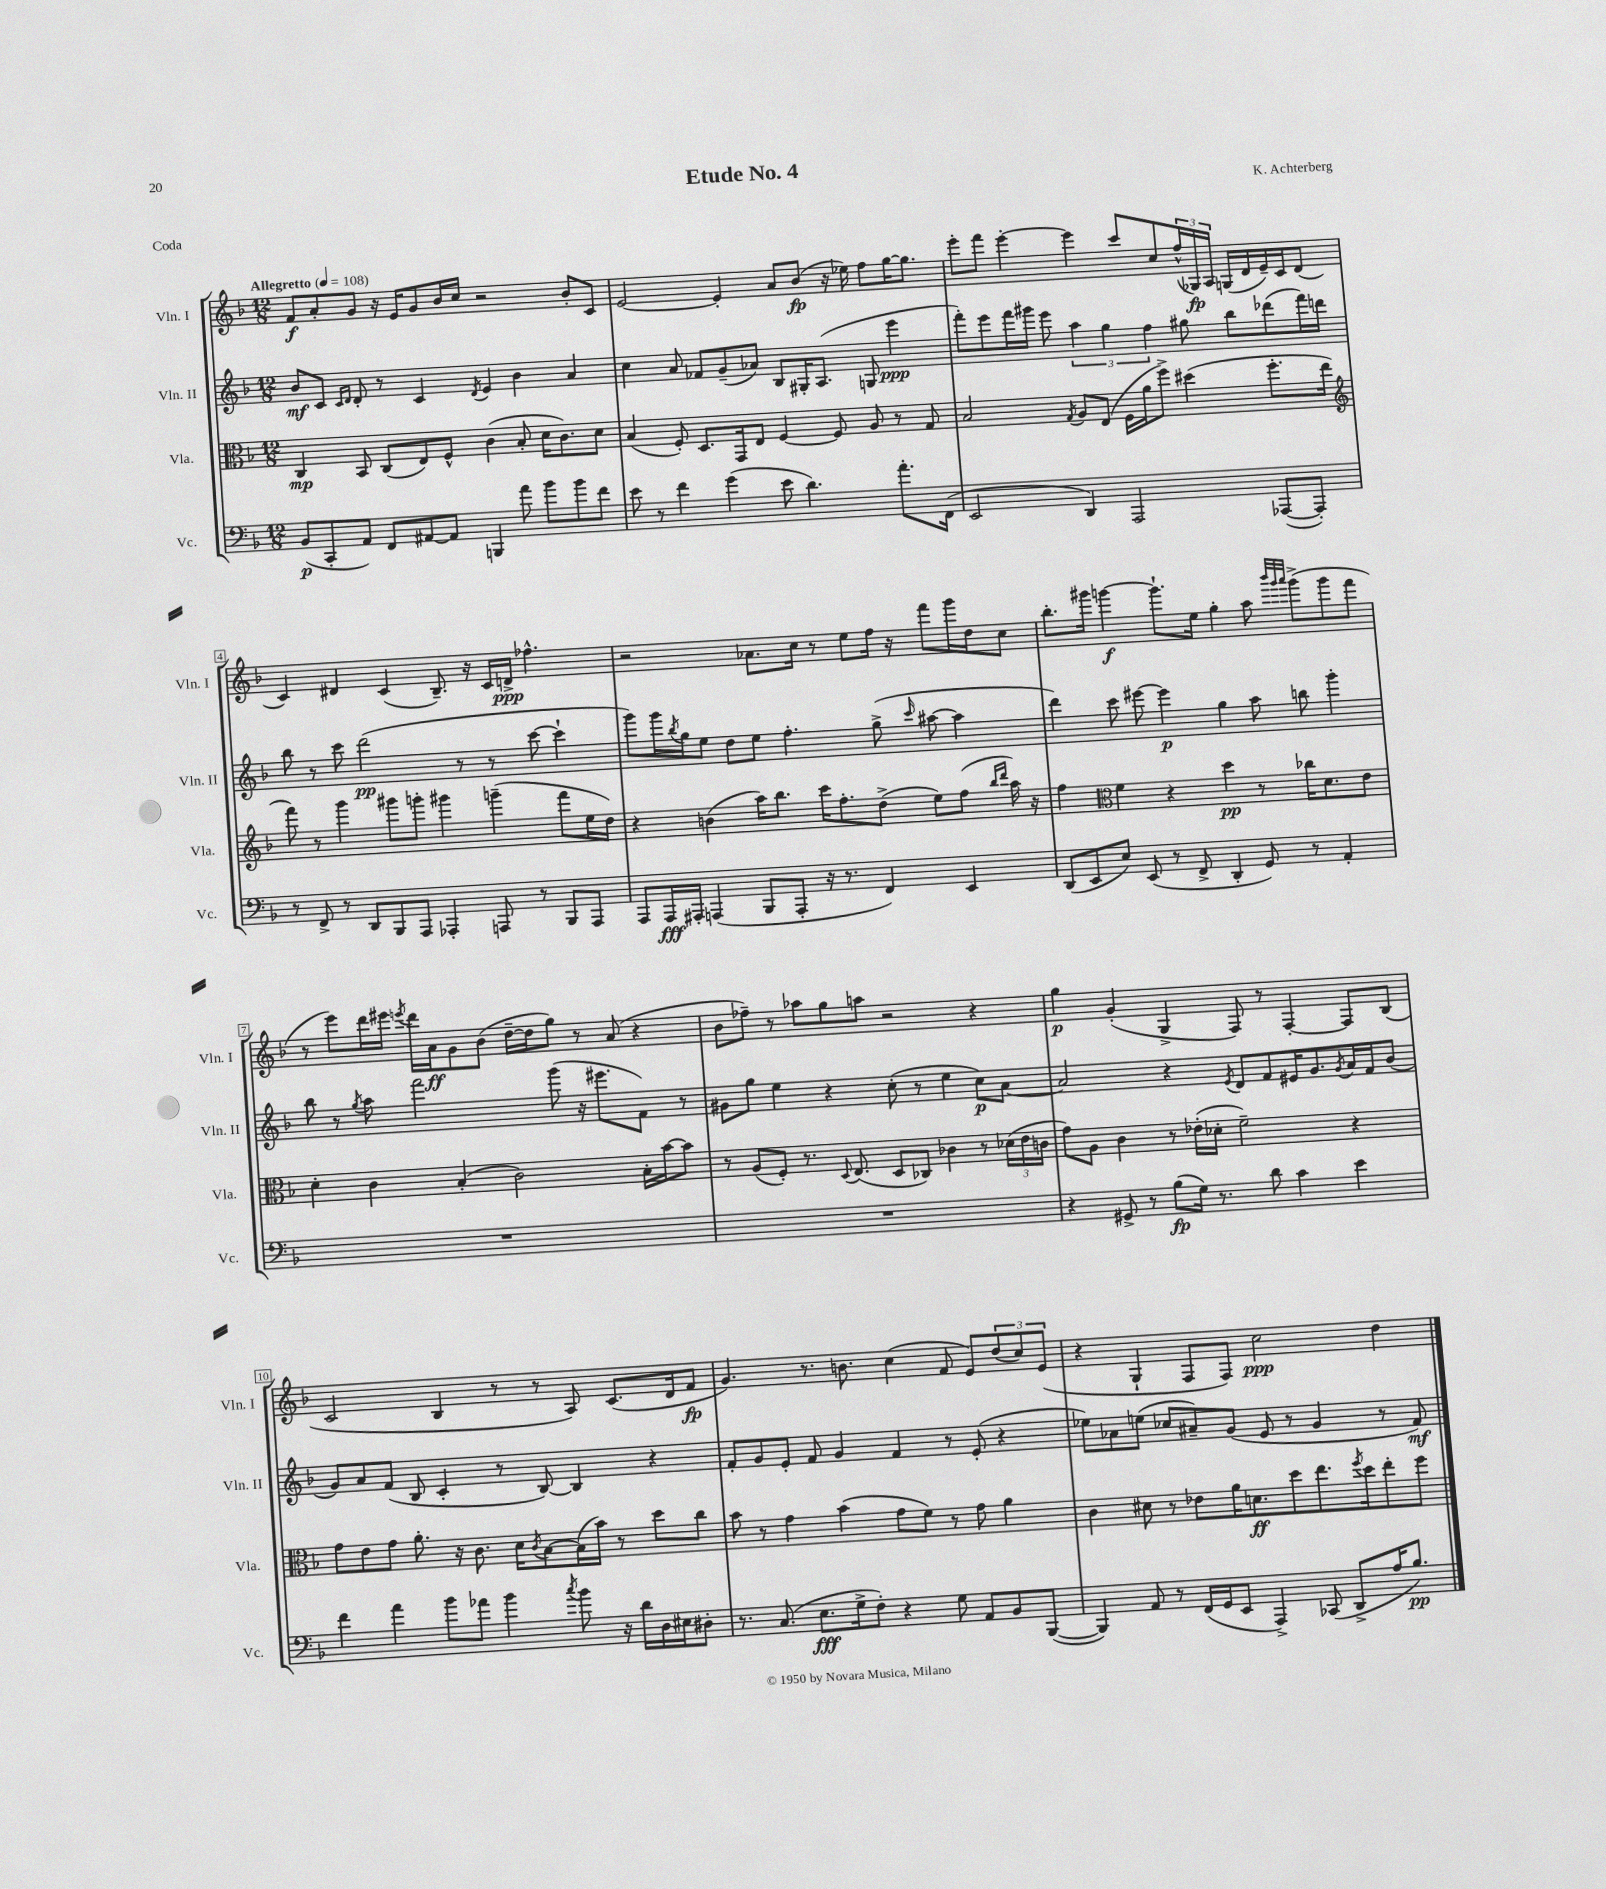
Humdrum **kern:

**kern	**kern	**kern	**kern
*staff4	*staff3	*staff2	*staff1
*clefF4	*clefC3	*clefG2	*clefG2
*k[b-]	*k[b-]	*k[b-]	*k[b-]
*M12/8	*M12/8	*M12/8	*M12/8
*MM108	*MM108	*MM108	*MM108
(8BB-/L	4C/	8b-/L	8f/L
8CC'/	.	8c/J	8a'/
.	.	16qqc/LL	.
.	.	16qqd/JJ	.
8AA/J)	8BB-/	8d'/	8g/J
8FF/L	(8C/L	8r	16r
.	.	.	16e/LK
[8AA#/	8E/)	4c/	8g/
8AA#/]J	8F^^/J	.	16b-/L
.	.	.	16cc/JJ
.	.	8qd/	.
4BBB/	(4c\	4e/	2r
8a\	8B-'/	4b-\	.
8b-\L	16d\LK	.	.
.	8.c\)	.	.
8b-\	.	4a/	8b-'/L
8f\J	8d\J	.	8c/J
=	=	=	=
8e\	(4B-/	4cc\	[2e/
8r	.	.	.
4f\	8F'/)	8a/	.
.	8.D/L	8f-/L	.
(4g\	.	(8g~/	4e'/]
.	16GG/k	.	.
.	8E/J	8a-/J)	.
8e\	[4F/	8B-/L	8a/L
4.d\)	.	16G#'/K	(8b-/J
.	.	(8.A/J	.
.	8F/]	.	16r
.	.	.	16ee-\)
.	8A/	8G/	8ff\L
8.a'\L	8r	4eee\	[16gg\K
.	.	.	8.gg\]J
.	8G/	.	.
(16FF\Jk	.	.	.
=	=	=	=
2EE/	2B-/	8fff'\L)	8eee'\L
.	.	8eee\	8fff\J
.	.	16fff\L	[4eee'\
.	.	16ggg#\JJ	.
.	.	8eee\	.
.	8qG/	.	.
4DD/)	8A/L	6aa\	4eee\]
.	(8E/J	.	.
.	.	6gg\	.
2AAA/	16F\LL	.	8ccc/L
.	16a\J	.	.
.	.	6ff\	.
.	8ff^\J)	.	8cc/
.	(4dd#\	8gg#\	(24ff^^/L
.	.	.	24G-/)
.	.	.	24A/JJ
.	.	8bb-\L	(16G/LL
.	.	.	16d/
([8AAA-/L	8.ff'\L	(8ddd-\	16e~/)
.	.	.	16c/J
8AAA-'/]J)	.	16fff\L)	(8d/J
.	16ee\Jk	16ddd\JJ	.
=	=	=	=
*	*clefG2	*	*
8r	8fff\)	8bb-\	4c/)
8FF^/	8r	8r	.
8r	4ggg\	8ccc\	4d#/
8DD/L	.	(2ddd\	.
8BBB-/	8ggg#\L	.	(4c/
8AAA/J	8ggg'\J	.	.
4AAA-'/	4ggg#\	.	8.B-~/)
.	.	8r	.
.	.	.	16r
8AAA/	(4ggg~\	8r	16c/LL
.	.	.	16d^/JJ
8r	.	[8ccc\	4.ff-^^\
8BBB-/L	8fff\L	4ccc`\]	.
8AAA/J	16ee\L	.	.
.	16dd\JJ)	.	.
=	=	=	=
8AAA/L	4r	8ggg\L)	2r
16AAA/L	.	16ggg\L	.
.	.	8qbb-/	.
16AAA#'/JJ	.	16gg\J	.
(4AAA/	(4b\	8ee\J	.
.	.	8dd\L	.
8BBB-/L	16aa\LK)	8ee\J	8.a-\L
.	8.bb-\J	.	.
8AAA'/J	.	4.ff'\	.
.	.	.	16cc\Jk
16r	16ccc\LK	.	8r
8.r	8.ff'\	.	.
.	.	.	8ee\L
4FF/)	(8dd^\J	(8gg^\	16ff\Jk
.	.	.	16r
.	.	16qqccc/	.
.	8ee\L)	[8aa#\	8fff\L
4EE/	(8ff\J	4aa#\]	16ggg\L
.	.	.	16dd\J
.	16qqbb-/LL	.	.
.	16qqddd/JJ	.	.
.	16aa\)	.	8cc\J
.	16r	.	.
=	=	=	=
(8DD/L	4ff\	4ddd\)	8.bb-'\L
8EE/	.	.	.
.	.	.	16ggg#\Jk
*	*clefC3	*	*
8E/J)	4f\	8ccc\	[4ggg\
(8EE/	.	[8eee#\	.
8r	4r	4eee#\]	8.ggg`\]L
8FF^/	.	.	.
.	.	.	16ee\Jk
4DD'/	4dd\	4gg\	4gg'\
8GG/)	8r	8aa\	8aa\
.	.	.	32qqbbb-/LLL
.	.	.	32qqggg/
.	.	.	32qqaaa/JJJ
8r	16cc-\LK	8bb\	(8ggg^\L
.	8.d\	.	.
4AA'/	.	4ggg'\	8ggg\
.	8e\J	.	8fff\J
=	=	=	=
1.r	4d'\	8bb-\	8r
.	.	8r	8eee\L)
.	.	8qgg/	.
.	4c\	8aa\	16ddd\L
.	.	.	16eee#\JJ
.	.	.	8qeee/
.	.	2fff\	16ddd\LL
.	.	.	16a\J
.	(4B-'/	.	8g\
.	.	.	(8b-\J
.	2c\)	.	[16dd~\LL
.	.	.	16dd\]J
.	.	(8ggg\	8gg\J)
.	.	16r	8r
.	.	8.eee#\L	.
.	.	.	(8a/
.	16B-'\LL	8f\J)	4r
.	[16b-\J	.	.
.	8b-\]J	8r	.
=	=	=	=
1.r	8r	8g#\L	8b-\L
.	(8A/L	8gg\J	8ff-~\J)
.	8F'/J)	4ee\	8r
.	8.r	.	8aa-\L
.	.	4r	8gg\
.	8qqD/	.	.
.	(8.E/	.	.
.	.	.	8aa\J
.	8D/L	(8cc'\	2r
.	8C-/J)	8r	.
.	4c-\	4ee\	.
.	8r	8cc\L)	4r
.	(24d-\LL	[8a\J	.
.	24e\	.	.
.	24c\JJ	.	.
=	=	=	=
4r	8g\L)	2a/]	4gg\
.	8A\J	.	.
8GG#^/	4c\	.	(4g'/
8r	.	.	.
(8B-\L	8r	4r	4G^/
16G\Jk)	(16e-'\LL	.	.
8.r	16d-'\JJ	.	.
.	.	8qe/	.
.	2f~\)	8d/L	8F/)
8d\	.	8f/	8r
4c\	.	16e#/K	[4F'/
.	.	8.g/	.
.	.	8qg/	.
4e\	4r	16a/L	8F/]L
.	.	16f/J	.
.	.	(8b-/J	(8B-/J
=	=	=	=
4f\	8g\L	8g/L)	2c/
.	8e\	8a/	.
4a\	8g\J	(8f/J	.
.	8.a'\	8B-/	.
8b-\L	.	4c'/	4B-/
.	16r	.	.
8a-\J	8.c\	.	.
4b-\	.	8r	8r
.	16d\LK	.	.
.	8qc/	.	.
.	[8B-\	[8B-/)	8r
8qcc/	.	.	.
8b-\	(16B-\]L	4B-/]	8A/)
.	16b-\JJ)	.	.
16r	8r	.	(8.c/L
16d\LL	.	.	.
16D\	8dd\L	4r	.
16E#\J	.	.	16d/k
8D#'\J	8cc\J	.	8f/J
=	=	=	=
8.r	8b-\	8f'/L	4.g/)
.	8r	8g/	.
(8.C/	.	.	.
.	4g\	8e'/J	.
8.E\L	.	8f/	8.r
.	(4b-\	4g/	.
16G^\k	.	.	8.b\
8F'\J)	.	.	.
4r	8g\L	4f/	(4cc\
.	8f\J)	.	.
8G\	8r	8r	8f/
8AA/L	8g\	(8e'/	8e/L)
8BB-/	4a\	4r	(12dd/
.	.	.	12cc/)
([8BBB-/J	.	.	.
.	.	.	(12e/J
=	=	=	=
4BBB-/])	4c\	8ee-\L)	4r
.	.	8a-\	.
8AA/	8d#\	(8ee\J	4G`/
8r	8r	8cc-/L	.
(16FF/LL	8e-\L	8a#~/)	8F/L
16GG/J	.	.	.
8EE/J	16a\K	(8g/J	8F/J)
.	8.d\	.	.
4AAA^/)	.	8e/	2cc\
.	8dd\	8r	.
(8CC-/	8.ee\	4g/	.
8DD^/L	.	.	.
.	8qff/	.	.
.	16dd\k	.	.
16A/K	8ee'\	8r	4dd\
8.B-/J)	.	.	.
.	8ff\J	8f/)	.
==	==	==	==
*-	*-	*-	*-
